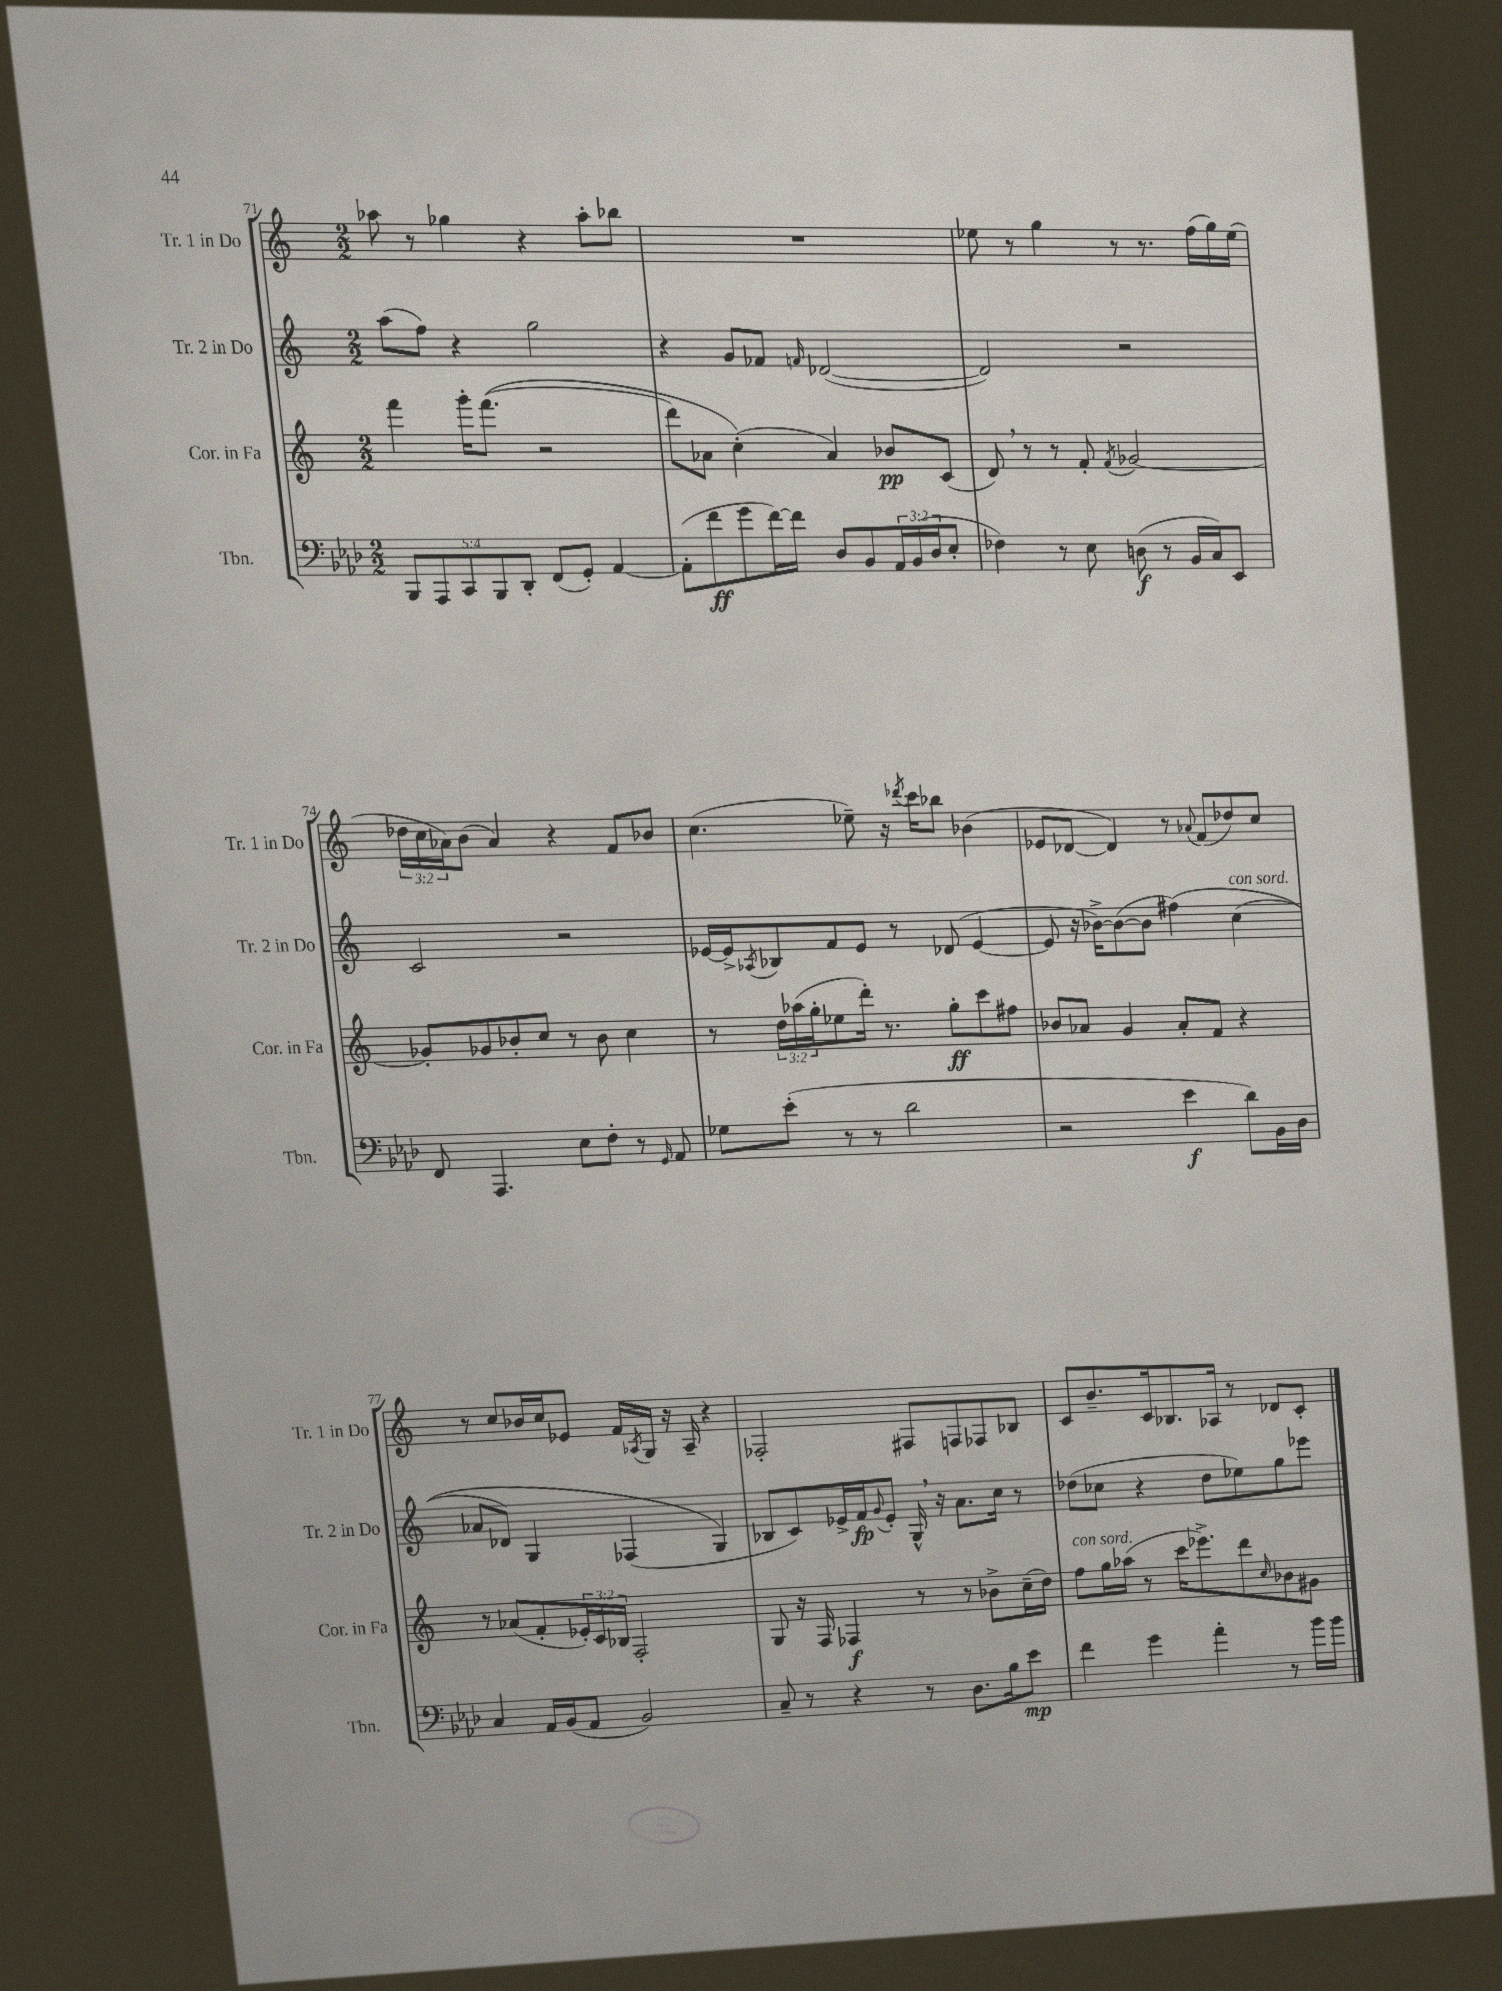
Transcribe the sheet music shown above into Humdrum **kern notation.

**kern	**kern	**kern	**kern
*staff4	*staff3	*staff2	*staff1
*clefF4	*clefG2	*clefG2	*clefG2
*k[b-e-a-d-]	*k[]	*k[]	*k[]
*M2/2	*M2/2	*M2/2	*M2/2
10BBB-/L	4fff\	(8aa\L	8aa-\
10AAA-/	.	.	.
.	.	8ff\J)	8r
10CC/	.	.	.
.	16ggg'\LK	4r	4gg-\
10BBB-/	.	.	.
.	&((8.fff\J	.	.
10DD-'/J	.	.	.
(8FF/L	2r	2gg\	4r
8GG'/J)	.	.	.
[4AA-/	.	.	8aa-'\L
.	.	.	8bb-\J
=	=	=	=
(8AA-'\]L	8ddd\L)	4r	1r
8f\	8a-\J	.	.
8g\	(4cc'\&)	8g/L	.
[16f\L)	.	8f-/J	.
16f\]JJ	.	.	.
.	.	16qqf/	.
8D-/L	4a-/)	([2d-/	.
8BB-/	.	.	.
24AA-/L	8b-/L	.	.
(24BB-/	.	.	.
24D-/J	.	.	.
8E-'/J	(8c/J	.	.
=	=	=	=
4F-\)	8d/)	2d-/])	8ee-\
.	8r	.	8r
8r	8r	.	4gg\
8E-\	8f'/	.	.
.	8qf/	.	.
(8D\	[2g-/	2r	8r
8r	.	.	8.r
16BB-/LL	.	.	.
16C/J)	.	.	(16ff\LL
8EE-/J	.	.	16gg\)
.	.	.	(16ee-\JJ
=	=	=	=
8FF/	8g-'/]L	2c/	24dd-\LL
.	.	.	24cc\
.	.	.	24a-\J)
4.AAA-/	8g-/	.	(8b\J
.	8b-'/	.	4a-/)
.	8cc/J	.	.
8E-\L	8r	2r	4r
8F'\J	8b-\	.	.
8r	4cc\	.	8f/L
16qqGG/	.	.	.
8AA-/	.	.	8b-/J
=	=	=	=
8G-\L	8r	[16e-/LL	(4.cc\
.	.	16e-^/]J	.
.	.	8qA-/	.
(8e-'\J	24dd\LL	8B-/	.
.	(24aa-\	.	.
.	24gg'\J	.	.
8r	8ee-\	8f/	.
8r	16ddd'\Jk)	8e-/J	8ee-~\)
.	8.r	.	.
2d-\	.	8r	16r
.	.	.	8qddd-/
.	.	.	16ccc\LK
.	8gg'\L	(8d-/	8bb-\J
.	8ccc\	[4e-/	(4b-\
.	8ff#\J	.	.
=	=	=	=
2r	8b-/L	8e-/]	8e-/L
.	8a-/J	16r	[8d-/J
.	.	[16b-^\LK)	.
.	4g/	(8b-\_	4d-/])
.	.	8b-\]J	.
4e-\	8a-'/L	&(4ff#\)	8r
.	.	.	8qqa-/
.	8f/J	.	(8f/L
8d-\L)	4r	(4cc\	8dd-/)
16BB-\L	.	.	8cc/J
16D-\JJ	.	.	.
=	=	=	=
4C/	8r	8a-/L	8r
.	(8a-/L	8d-/J)	8cc/L
16AA-/LL	8f'/	4G/	16b-/L
(16BB-/J	.	.	16cc/J
8AA-/J	24e-'/L)	.	8e-/J
.	24c/	.	.
.	24B-/JJ	.	.
2BB-/)	2F'/	(4F-/	16f/LL
.	.	.	8qA-/
.	.	.	16G/JJ
.	.	.	16r
.	.	.	16A-~/
.	.	4G/&)	4r
=	=	=	=
8C~/	8G/	8B-/L	2F-'/
8r	16r	8c/)	.
.	16F/	.	.
4r	4F-/	16e-^/L	.
.	.	16f/J	.
.	.	8qqg/	.
.	.	8e-'/J	.
8r	8r	16G^^/	8F#/L
.	.	16r	.
8.D-\L	8r	8.a\L	8F/
.	8b-^\L	.	8F-/
16B-\k	.	16cc\Jk	.
8e-\J	(16cc~\L	8r	8B-/J
.	16dd\JJ)	.	.
=	=	=	=
4f\	8ff\L	(8dd-\L	8c/L
.	16gg\L	8cc-\J	8.b~/
.	(16aa-\JJ	.	.
4g\	8r	4r	.
.	.	.	16c/k
.	16ccc\LK	.	8.B-/
.	8.eee-^\)	.	.
4a-'\	.	8dd-\L	.
.	.	.	16A-/Jk
.	8ddd\	8ee-\)	8r
.	16qqcc/	.	.
8r	8b-\	8gg\	8d-/L
16b-\LL	8g#\J	8eee-\J	8c'/J
16b-\JJ	.	.	.
==	==	==	==
*-	*-	*-	*-
